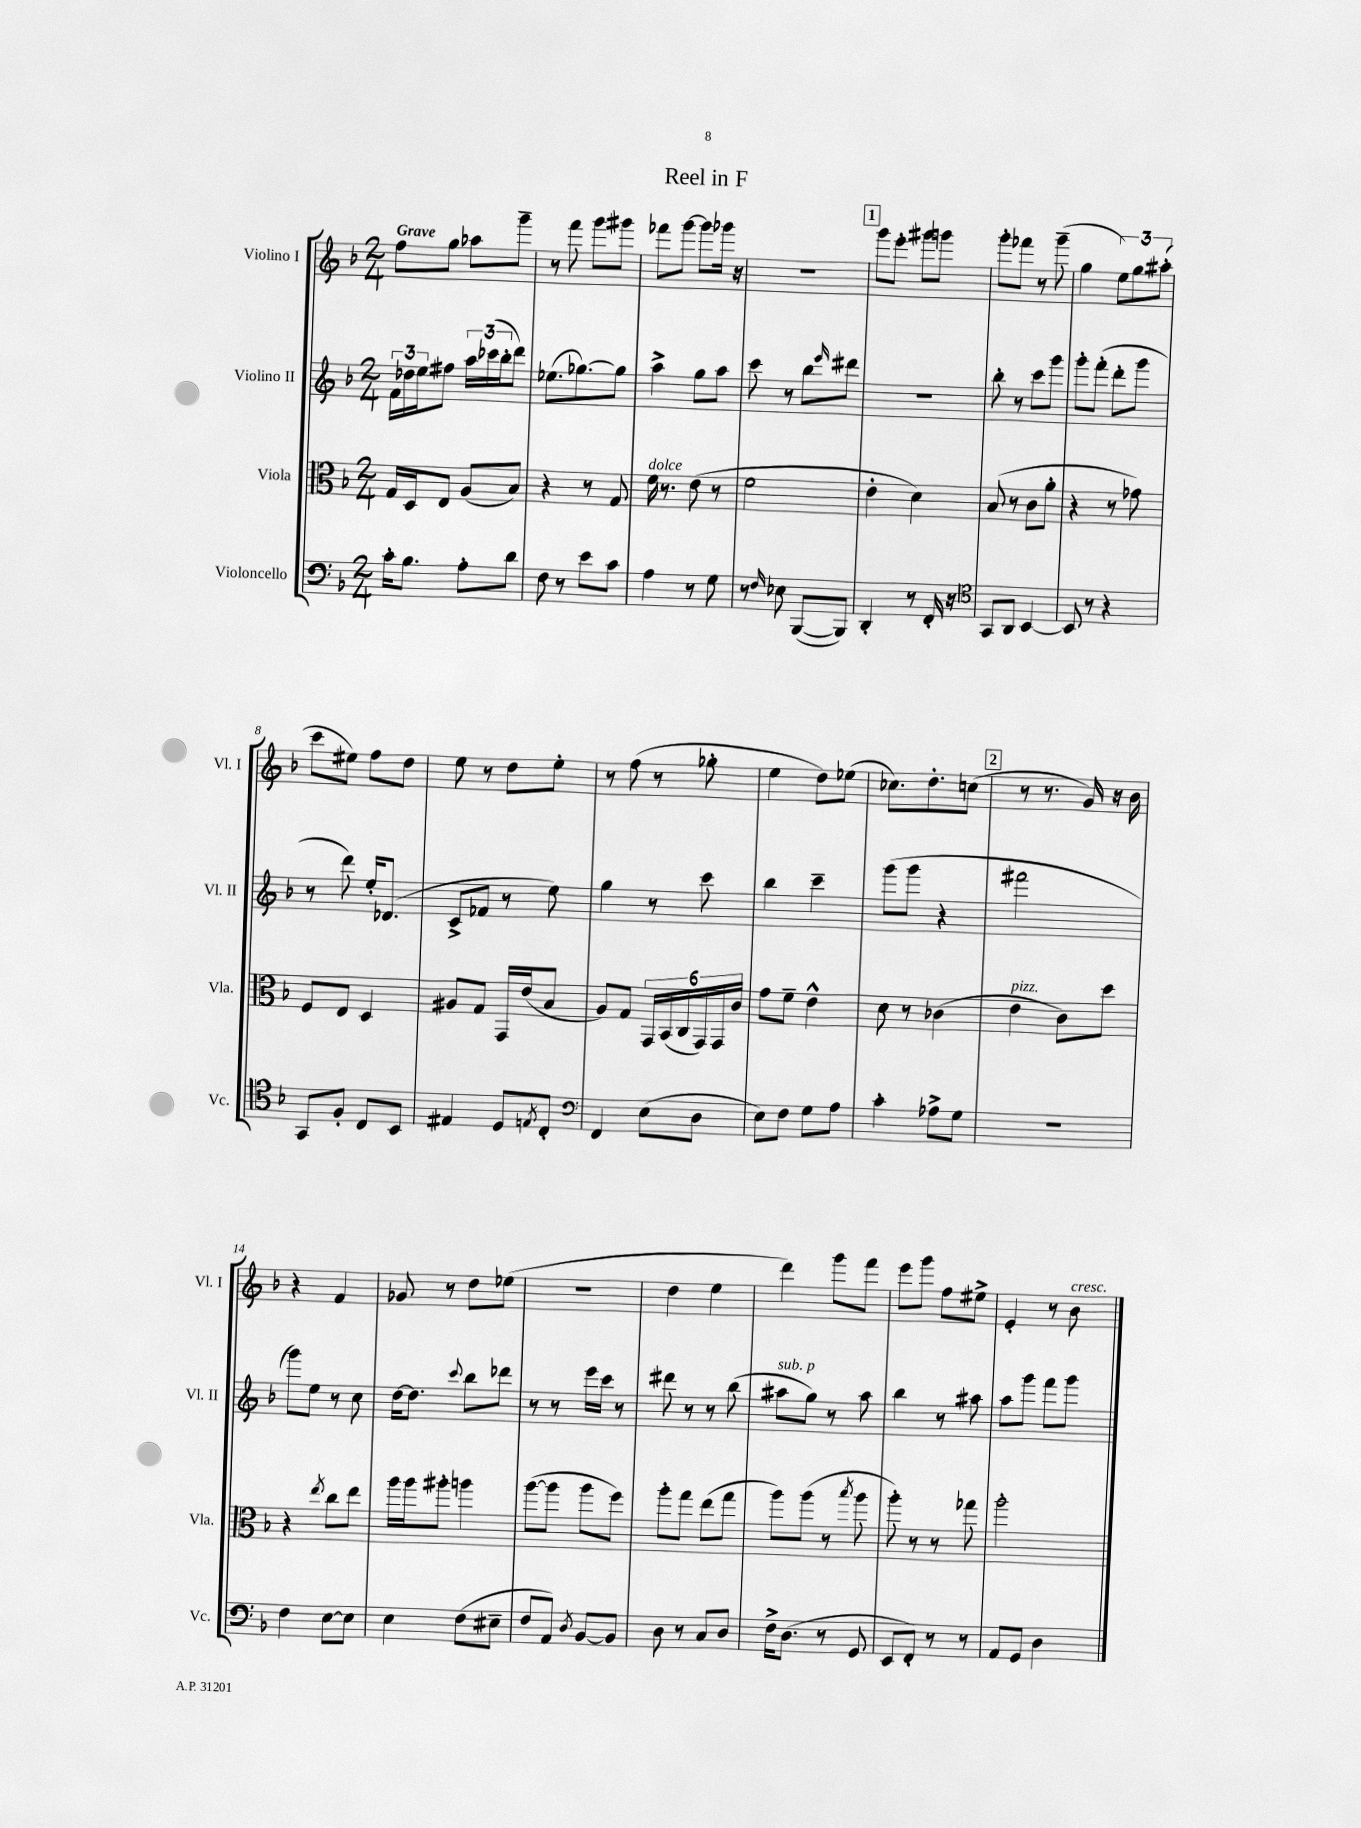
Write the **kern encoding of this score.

**kern	**kern	**kern	**kern
*staff4	*staff3	*staff2	*staff1
*clefF4	*clefC3	*clefG2	*clefG2
*k[b-]	*k[b-]	*k[b-]	*k[b-]
*M2/4	*M2/4	*M2/4	*M2/4
16c'	16G	24f	8ff
.	.	24dd-	.
8.B-	16D	.	.
.	.	24ee	.
.	8E	8ff#	8gg
8A'	(8A	24aa	8aa-
.	.	(24ccc-	.
.	.	24bb-'	.
8d	8B-)	8ddd)	8ggg~
=	=	=	=
8F	4r	(8.ee-	8r
8r	.	.	8fff
.	.	[8.gg-)	.
8e	8r	.	8ggg
8c	8G	8gg-]	8ggg#
=	=	=	=
4A	16f	4aa^	8fff-
.	8.r	.	.
.	.	.	[8ggg
8r	(8e	8gg	8ggg]
8G	8r	8aa	16ggg-
.	.	.	16r
=	=	=	=
8r	2f	8ccc	2r
16qqF	.	.	.
8E-	.	8r	.
([8BBB-	.	8bb-	.
.	.	16qqeee	.
8BBB-])	.	8ddd#	.
=	=	=	=
4DD'	4e'	2r	8ggg
.	.	.	8eee'
8r	4d)	.	8ggg#
16FF'	.	.	8ggg
16r	.	.	.
=	=	=	=
*clefC4	*	*	*
8GG	(8B-	8bb-'	8ggg'
8AA	8r	8r	8fff-
[4BB-	8c	8ccc	8r
.	8a'	8ggg	(8ggg~
=	=	=	=
8BB-]	4r	8ggg'	4gg
8r	.	(8fff'	.
4r	8r	8ddd'	12ee)
.	.	.	12gg
.	8g-)	8ggg	.
.	.	.	(12aa#'
=	=	=	=
8GG	8F	8r	8ccc
8F'	8E	8ddd)	8ee#)
8C	4D	16ee'	8ff
.	.	(8.d-	.
8BB-	.	.	8dd
=	=	=	=
4E#	8A#	8c^	8ee
.	8G	8f-	8r
8D	16GG	8r	8dd
.	(16e	.	.
8qE	.	.	.
8C'	8B-	8ee)	8ee'
=	=	=	=
*clefF4	*	*	*
4FF	8A)	4gg	8r
.	8G	.	(8ff
(8E	24GG	8r	8r
.	(24BB-	.	.
.	24C	.	.
8D	24GG)	8ccc	8gg-'
.	24GG	.	.
.	24c	.	.
=	=	=	=
8E)	8g	4bb-	4ee
8F	8f~	.	.
8G	4e^^	4ccc~	8dd)
8A	.	.	(8ee-
=	=	=	=
4c'	8d	(8ggg	8.cc-)
.	8r	8ggg	.
.	.	.	8.dd'
8A-^	(4c-	4r	.
8G	.	.	(8cc
=	=	=	=
2r	4e	2fff#	8r
.	.	.	8.r
.	8c)	.	.
.	.	.	16g)
.	8dd	.	16r
.	.	.	16b-
=	=	=	=
4F	4r	8ggg)	4r
.	.	8ee	.
.	8qee	.	.
[8E	8cc	8r	4f
8E]	8ee	8cc	.
=	=	=	=
4E	16aa	[16dd	8g-
.	16aa	8.dd]	.
.	8aa#'	.	8r
.	.	8qqccc	.
(8F	4aa	8bb-	8dd
8E#~	.	8ddd-	(8ee-
=	=	=	=
8F	([8aa	8r	2r
8AA)	8aa]	8r	.
8qD	.	.	.
[8BB-	8aa	16eee	.
.	.	16ccc	.
8BB-]	8ff)	8r	.
=	=	=	=
8D	8aa'	8ddd#	4dd
8r	8gg	8r	.
8C	(8ee	8r	4ee
8D	8gg	(8bb-	.
=	=	=	=
16F^	8aa)	8aa#	4ddd)
(8.D	.	.	.
.	(8aa	8gg)	.
8r	8r	8r	8ggg
.	8qbb-	.	.
8GG	8aa	8aa#	8fff
=	=	=	=
8EE	8aa')	4bb-	8eee
8FF')	8r	.	8ggg
8r	8r	8r	8ff
8r	8gg-	8aa#	8ee#^
=	=	=	=
8AA	2aa'	8aa	4e'
8GG	.	8ggg	.
4D	.	8fff	8r
.	.	8ggg	8b-
==	==	==	==
*-	*-	*-	*-
